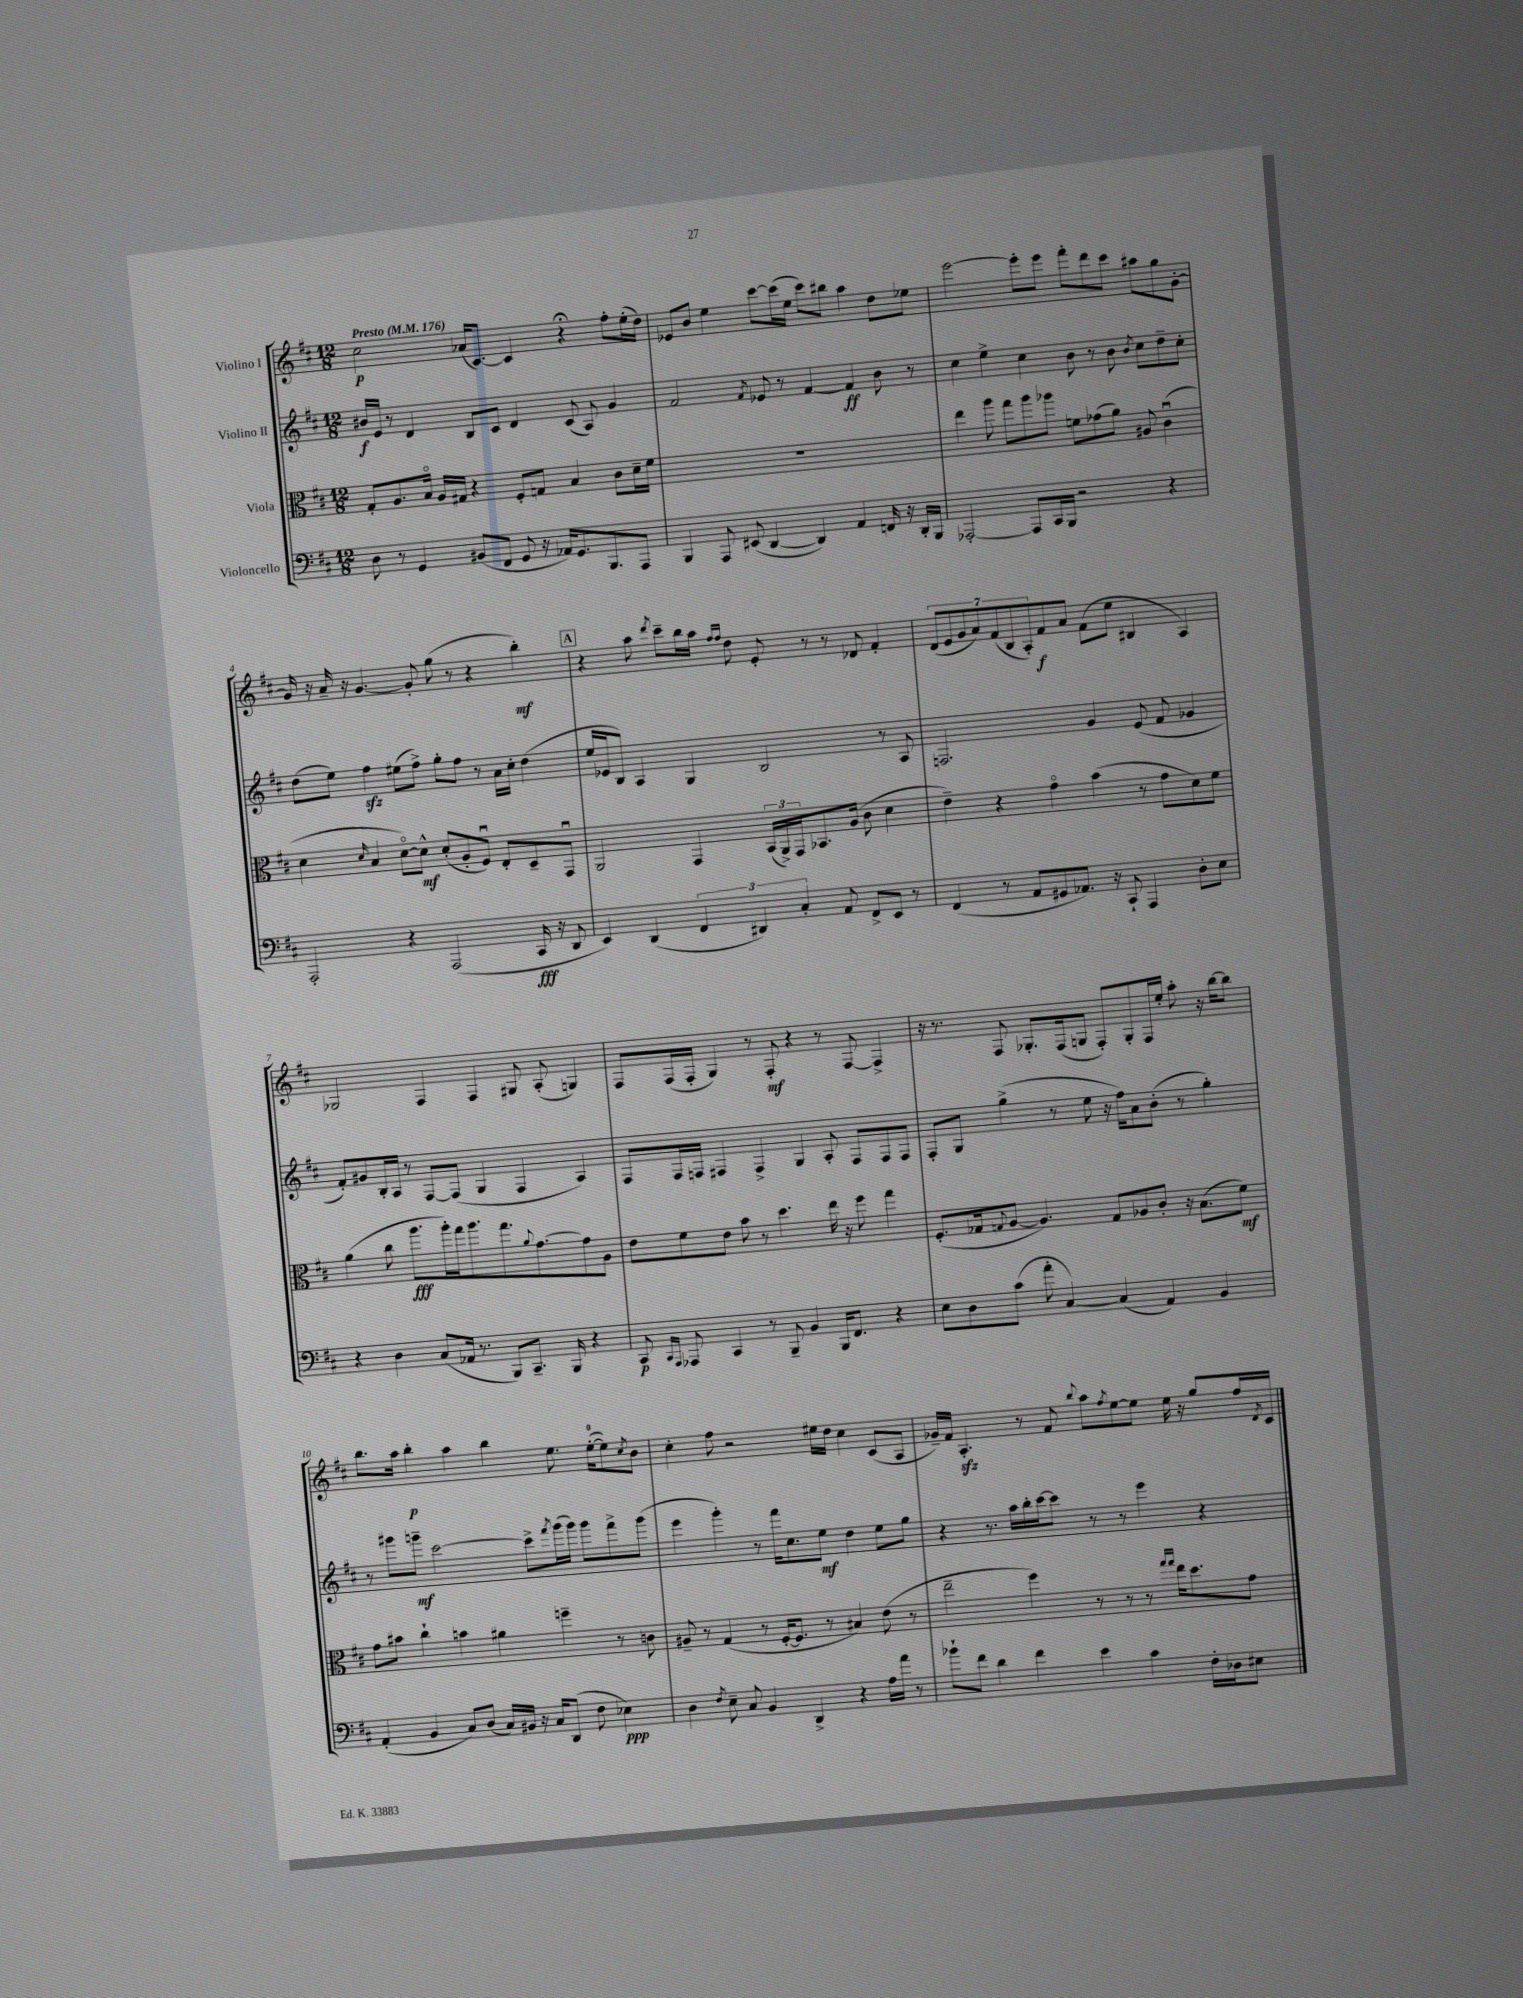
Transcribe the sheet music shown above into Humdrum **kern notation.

**kern	**kern	**kern	**kern
*staff4	*staff3	*staff2	*staff1
*clefF4	*clefC3	*clefG2	*clefG2
*k[f#c#]	*k[f#c#]	*k[f#c#]	*k[f#c#]
*M12/8	*M12/8	*M12/8	*M12/8
*MM176	*MM176	*MM176	*MM176
8D	8G'	16b#	2cc#
.	.	16e	.
8r	8.A	8r	.
4GG	.	4d	.
.	16Bo	.	.
.	16A	.	.
.	16G#	.	.
(8BB#	4r	8B	(16a-
.	.	.	[8.c#)
8FF#	.	8c#	.
8GG	8F#'	4d	4c#]
16r	8G	.	.
16AA-)	.	.	.
8.GG	4B	(8c#	4r;
.	.	8A)	.
8.BBB	.	.	.
.	8c#	4g	8ff#'
8AAA	16d~	.	(16ee'
.	16f#	.	16dd)
=	=	=	=
4BBB	1.r	2f#	8e-
.	.	.	8b
8AAA	.	.	4ee
(8EE#	.	.	.
.	.	8qf#	.
[4DD	.	8e-	[8ccc#
.	.	8r	(16ccc#]
.	.	.	16ee
4DD])	.	[4f#	8ccc#)
.	.	.	8bb#
4AA	.	4f#]	4aa
16FF	.	8b	8dd
16r	.	.	.
16DD'	.	8r	8ee-
16BBB	.	.	.
=	=	=	=
[2AAA-'	4ee	4cc#	[2eee
.	8aa	4ee^	.
.	8gg	.	.
8AAA-]	8aa	4cc#	8eee']
16CC#	8aa-	.	8eee
16BBB	.	.	.
2r	8f	8b	8fff#'
.	(8g-	8r	8ddd
.	8a)	8b	8ccc#
.	.	8qb	.
.	8A#	8cc#	8aa#
4r	(4c#u	8dd~	8gg
.	.	8cc#'	[8g'
=	=	=	=
2AAA'	4d	(8dd	16g]
.	.	.	16r
.	.	8ee)	16a~
.	.	.	16r
.	16qqd	.	.
.	4B	4ff#	[4.g
4r	[8do)	(8ee#	.
.	8d^^]	8ff#^)	8g']
(2AAA	(8d'	8gg'	(8gg
.	8A'	8ff#	8r
.	8F#u)	8r	4r
.	8E'	16a	.
.	.	16cc#'	.
16CC#	8D~	(4dd	4bb')
16r	.	.	.
8DD	8GGu	.	.
=	=	=	=
4EE)	2AA	16ee	4r
.	.	16e-	.
.	.	8B)	.
(4DD	.	4A	8aa
.	.	.	8qddd
.	.	.	8ccc#~
6FF#	4GG	4G	16bb
.	.	.	16aa
.	.	.	16qqff#
.	.	.	16qqff#
.	.	.	8dd
6DD#)	.	.	.
.	(24BB	2B	8e'
.	24AA^)	.	.
6C#'	24GG	.	.
.	8.BB-	.	8r
8AA	.	.	8r
.	(16A	.	.
8FF#^	8c#	.	8d-
8EE	4d	8r	4f#'
8r	.	8A	.
=	=	=	=
(4FF#	4e~)	2.F	(14d
.	.	.	14e
.	.	.	14g
.	.	.	14a)
8r	4r	.	.
.	.	.	(14f#
.	.	.	14B
8AA	.	.	.
.	.	.	14A')
8GG#	4go	.	8f#
8.AA-)	.	.	8a
.	(4b	4g	(8f#
16r	.	.	.
8CC#`	.	.	8ee
4AAA	8r	(8e	4B#
.	8g	8f#	.
8D'	8d)	4g-	4A)
8E	8f#	.	.
=	=	=	=
4r	(4a	8f#')	2G-
.	.	8g#	.
4D	8cc#	16B'	.
.	.	16A	.
.	8.aa	8r	.
(8C#	.	[8F#	4F#
.	16aa')	.	.
16AA-	16gg	(8F#]	.
8.r	8.aa	.	.
.	.	4G	4F#
8BBB)	8.gg	.	.
8.CC#~	.	4F#	8G#
.	8qqa	.	.
.	[8.g	.	.
.	.	.	(8A'
16BBB	.	.	.
4r	8g]	4A)	4G)
.	8A	.	.
=	=	=	=
8CC#	8e	8F#	8F#
16qqCC#	.	.	.
16qqAAA	.	.	.
8AAA-	8f#	16F#	(16F#
.	.	16F	16F#'
4CC#	8e	4F#	4G)
.	8b	.	.
8r	8r	4F#^	8r
8BBB~	4.dd	.	8F#'
4BB	.	4G	4r
16BBB	16ee	8A'	8r
8.FF#	16r	.	.
.	8ff#	8F#	[8F#
4r	4gg	8F#	4F#^]
.	.	8F#	.
=	=	=	=
8E	(8.F#'	8F#'	16r
.	.	.	8.r
8D	.	8G	.
.	16G-	.	.
.	8qqG	.	.
(8c#	[8A	(4gg^	8F#
8a'	4.A])	.	8.G-'
[4C#)	.	8r	.
.	.	.	(16F#
.	.	8ee	8G
(4C#]	8G	16r	8F#')
.	.	16ff#)	.
.	8A-	8a	8G'
4AA)	8c#'	(8b'	16F#
.	.	.	16ee'
.	16r	8r	8aa'
.	(8.B	.	.
4BB	.	4gg')	16r
.	.	.	[16bb
.	8f#)	.	8bb]
=	=	=	=
(4AA'	8g	8r	8.bb
.	8b#	8ggg#	.
.	.	.	16aa
4BB	4cc#`	8ggg~	4bb'
.	.	[2ccc#	.
8C#)	4b	.	4aa
(8D	.	.	.
16C#)	4a#	.	4bb
16BB#	.	.	.
16r	.	8ccc#^]	.
16C#	.	.	.
.	.	8qfff#	.
(8DD	4ff~	(16ggg	8.ee
.	.	16ggg)	.
8F#	.	8ggg	.
.	.	.	([16ee'
4E-)	8r	8fff#^	8ee])
.	.	.	8qcc#
.	8c	(8ggg	8b
=	=	=	=
4D	8A#~	4eee	4cc#'
.	8r	.	.
8qF#	.	.	.
8E~	(4G	4ggg')	8ff#
8C#	.	.	2r
4BB	8r	8r	.
.	[16F#'	16fff#	.
.	8.F#]	8.cc#	.
4DD^	.	.	.
.	8r	8ee	16ee#
.	.	.	16dd
4r	4B#)	4dd	4cc#
16A	(8e	8ee	(8c#
16a	.	.	.
8r	8r	8gg	8A
=	=	=	=
8b-`	2ee~	4r	16g-~)
.	.	.	16f#
8f#	.	.	4.A'
4d	.	8.r	.
.	.	16aa	.
4f#	4ff#)	16bb'	8r
.	.	[16ccc#	.
.	.	8ccc#]	8f#
.	.	.	8qqbb
4e	8r	8r	8aa
.	.	.	8qff#
.	8r	8r	[8ee
4c#	8r	4eee	8ee]
.	16qqgg	.	.
.	16qqgg	.	.
.	16ee	.	16ee
.	8.dd	.	16r
16F#'	.	4r	8gg
16D-	.	.	.
8E#	8g	.	16ff#
.	.	.	8qd
.	.	.	16c#
==	==	==	==
*-	*-	*-	*-
